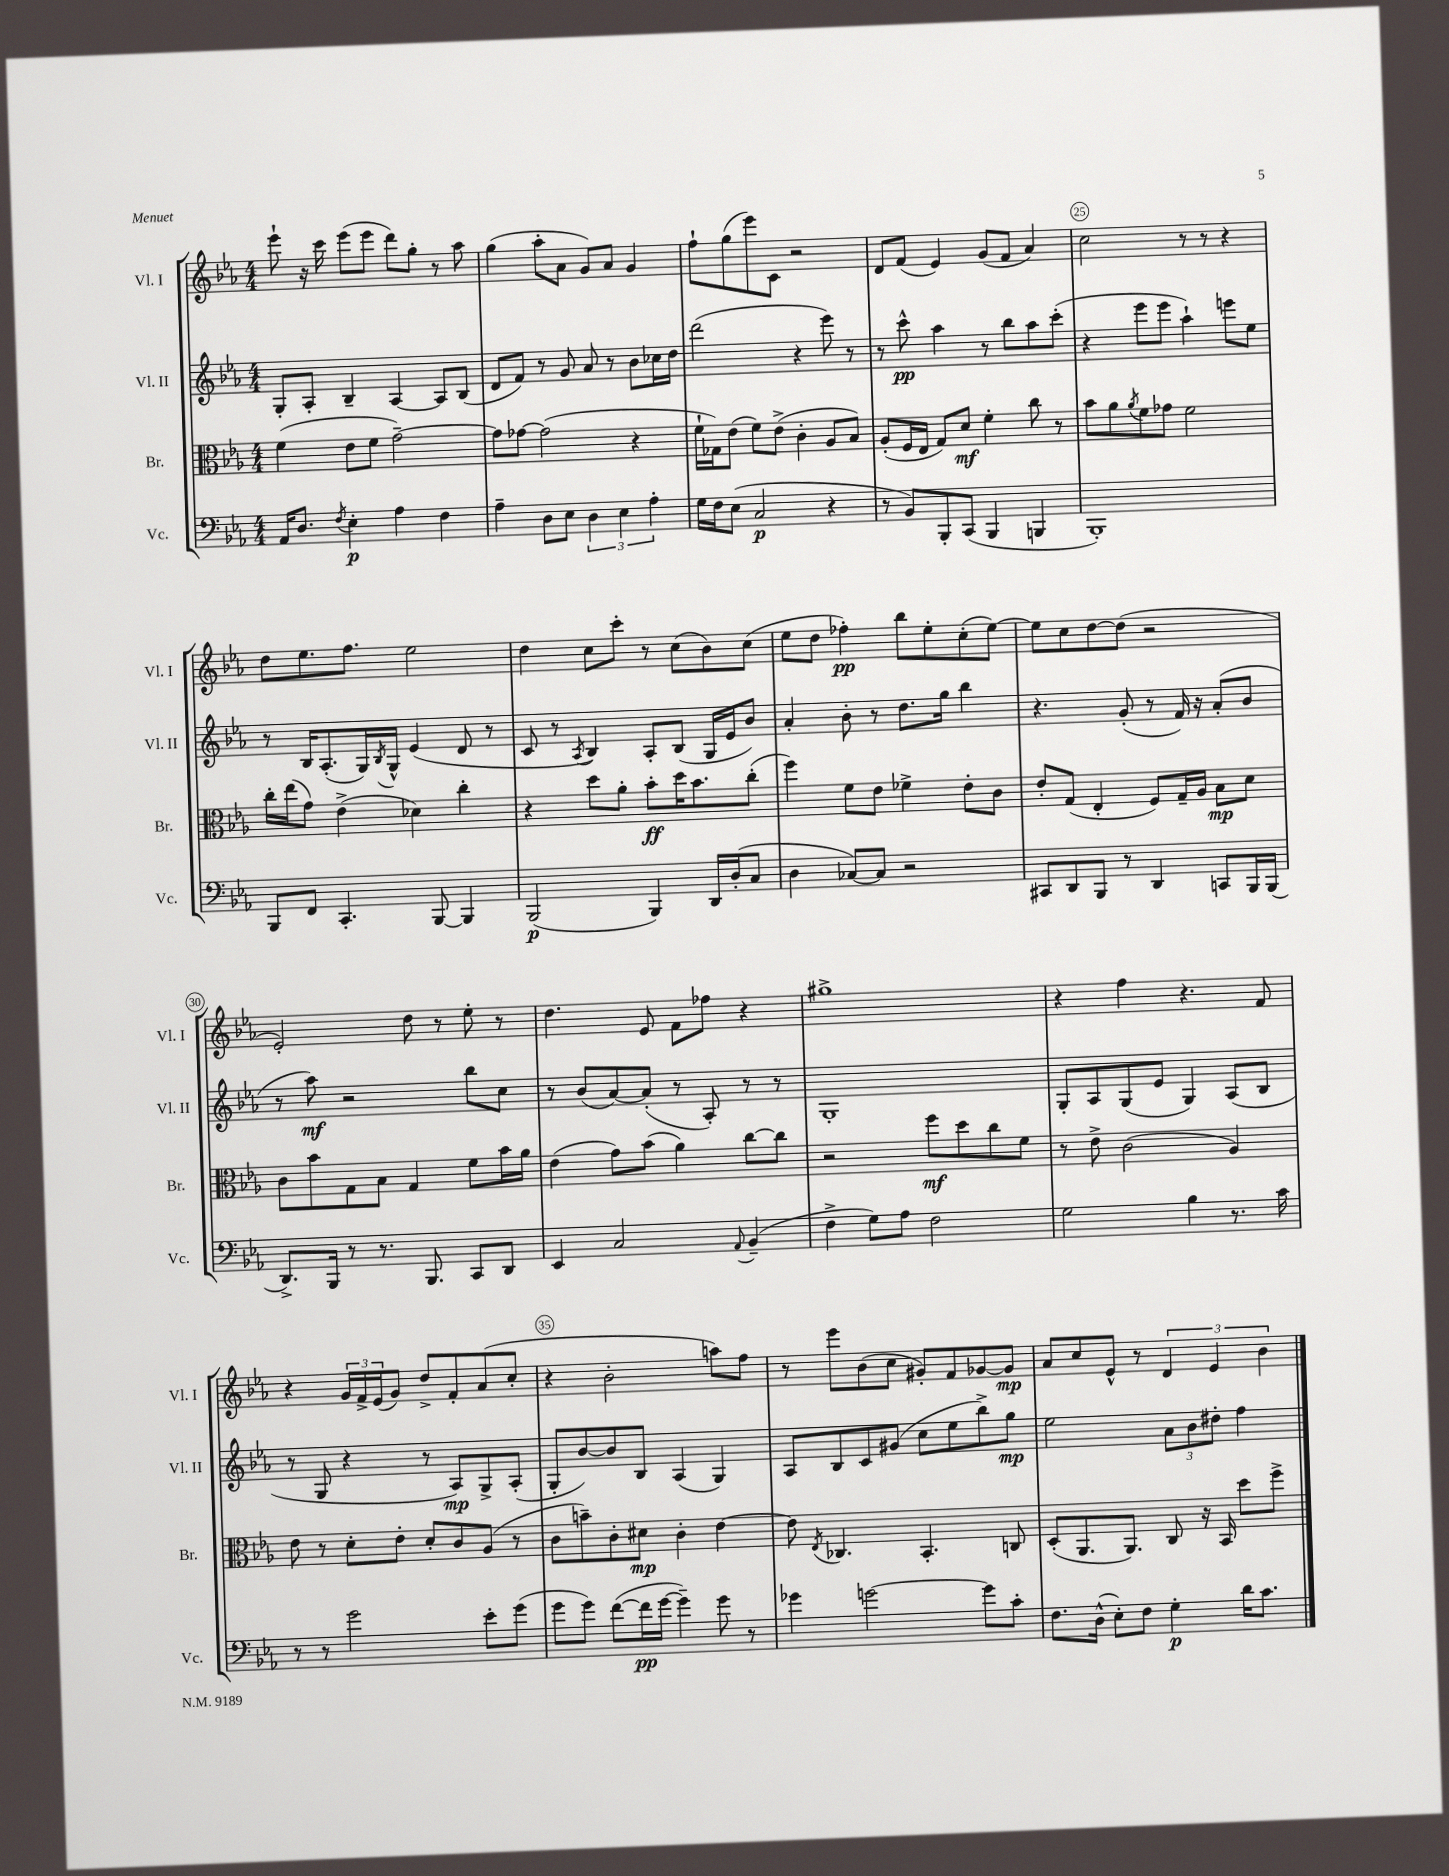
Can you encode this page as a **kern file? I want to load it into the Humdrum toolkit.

**kern	**kern	**kern	**kern
*staff4	*staff3	*staff2	*staff1
*clefF4	*clefC3	*clefG2	*clefG2
*k[b-e-a-]	*k[b-e-a-]	*k[b-e-a-]	*k[b-e-a-]
*M4/4	*M4/4	*M4/4	*M4/4
16AA-	(4f	8G'	8eee-`
8.D	.	.	.
.	.	8A-'	16r
.	.	.	16ccc
8qF	.	.	.
4E-'	8e-	4B-~	(8eee-
.	8f	.	8eee-
4A-	[2g~)	[4A-	8ddd)
.	.	.	8gg'
4F	.	8A-]	8r
.	.	(8B-	8aa-
=	=	=	=
4A-~	8g]	8d	(4gg
.	[8g-	8f)	.
8D	(2g-]	8r	8aa-'
8E-	.	8g	8a-
6D	.	8a-	8g)
.	.	8r	8a-
6E-	.	.	.
.	4r	8b-	4g
6A-'	.	.	.
.	.	16cc-	.
.	.	16dd	.
=	=	=	=
16G	16f`	(2ddd	8ff`
16F	16G-)	.	.
(8E-	(8e-	.	(8gg
2C	8f)	.	8eee-)
.	(8e-^	.	8c
.	4c'	4r	2r
4r	8A-	8eee-)	.
.	8B-)	8r	.
=	=	=	=
8r	(8A-'	8r	8d
8BB-)	16F	8ccc^^	(8f
.	16E-	.	.
8BBB-'	8G)	4aa-	4e-)
(8CC	8d	.	.
4BBB-	4f'	8r	(8g
.	.	8bb-	8f
4BBB	8cc	8aa-	4a-)
.	8r	(8ccc'	.
=	=	=	=
1BBB-')	8b-	4r	2cc
.	8a-	.	.
.	8qa-	.	.
.	8f	8eee-	.
.	8g-	8eee-	.
.	2f	4aa-`)	8r
.	.	.	8r
.	.	8eee	4r
.	.	8ee-	.
=	=	=	=
8BBB-	16cc'	8r	8dd
.	(16ee-	.	.
8FF	8g)	16B-	8.ee-
.	.	(8.A-'	.
4.CC'	(4e-^	.	.
.	.	.	8.ff
.	.	16G)	.
.	.	8qB-	.
.	.	16G^^	.
.	4d-)	(4e-	2ee-
[8BBB-	.	.	.
4BBB-]	4cc'	8d	.
.	.	8r	.
=	=	=	=
(2BBB-	4r	8c	4dd
.	.	8r	.
.	.	8qA-	.
.	8dd	4B-)	8cc
.	8a-'	.	8ccc'
4BBB-)	8b-'	8A-'	8r
.	16dd	(8B-	(8cc
.	8.b-	.	.
16DD	.	16G	8b-)
(16D'	.	16e-	.
8C	(8cc'	8b-)	(8cc
=	=	=	=
4D	4ff)	4a-'	8ee-
.	.	.	8dd
[8C-)	8f	8b-'	4ff-')
8C-]	8e-	8r	.
2r	4f-^	8.dd	8bb-
.	.	.	8ee-'
.	.	16gg	.
.	8e-'	4bb-	(8cc'
.	8c	.	[8ee-)
=	=	=	=
8CC#	8e-'	4.r	8ee-]
8DD	(8G	.	8cc
8BBB-	4E-'	.	[8dd
8r	.	(8g'	(8dd]
4DD	8F)	8r	2r
.	16G~	16f)	.
.	16A-	16r	.
8CC	8B-	(8a-'	.
16BBB-	8d	8b-	.
(16BBB-	.	.	.
=	=	=	=
8.DD^)	8c	8r	2e-')
.	8b-	8aa-)	.
16BBB-	.	.	.
8r	8G	2r	.
8.r	8B-	.	.
.	4G	.	8dd
8.BBB-	.	.	.
.	.	.	8r
8CC	8f	8bb-	8ee-'
8DD	16b-	8cc	8r
.	16a-	.	.
=	=	=	=
4EE-	(4e-	8r	4.dd
.	.	(8b-	.
2C	8g)	[8a-)	.
.	(8b-	(8a-']	8e-
.	4a-)	8r	8f
.	.	8A-')	8ff-
8qqAA-	.	.	.
(4BB-~	[8cc	8r	4r
.	8cc]	8r	.
=	=	=	=
4F^	2r	1G'	1gg#^
8G)	.	.	.
8A-	.	.	.
2F	8ff	.	.
.	8dd	.	.
.	8cc	.	.
.	8f	.	.
=	=	=	=
2G	8r	8G'	4r
.	8e-^	8A-	.
.	(2c	(8G	4ff
.	.	8e-	.
4B-	.	4G)	4.r
8.r	4A-)	(8A-	.
.	.	8B-	8f
16c	.	.	.
=	=	=	=
8r	8e-	8r	4r
8r	8r	8G	.
2g	8d'	4r	24g
.	.	.	24f^
.	.	.	(24e-
.	8e-'	.	8g)
.	8d'	8r	8dd^
.	8c	8A-)	8f'
8e-'	(8A-	8G^	(8a-
(8g	8r	(8A-'	8cc'
=	=	=	=
8g	8c	8G'	4r
8g)	8b~)	[8b-)	.
([8f	8c'	8b-]	2b-'
16f]	8d#	8B-	.
[16g	.	.	.
4g~])	4c'	(4A-	.
8g	[4e-	4G)	8aa)
8r	.	.	8ff
=	=	=	=
4g-	8e-]	8A-	8r
.	8qE-	.	.
.	4.C-	8B-	8eee-
[2g	.	8c	(8b-
.	.	(8g#	8cc
.	4.BB-'	8cc	8g#')
.	.	8ee-	8f
8g]	.	8bb-^)	[8g-
8c'	8C	8gg	8g-]
=	=	=	=
8.F	(8D'	2ee-	8a-
.	8.AA-	.	8cc
(16D^^	.	.	.
8E-')	.	.	8e-^^
.	8.AA-)	.	.
8F	.	.	8r
4G'	8C	12a-	6d
.	.	12b-	.
.	16r	.	.
.	.	12dd#'	6e-
.	16BB-	.	.
16d	8dd	4ff	.
8.c	.	.	.
.	.	.	6b-
.	8ff^	.	.
==	==	==	==
*-	*-	*-	*-
